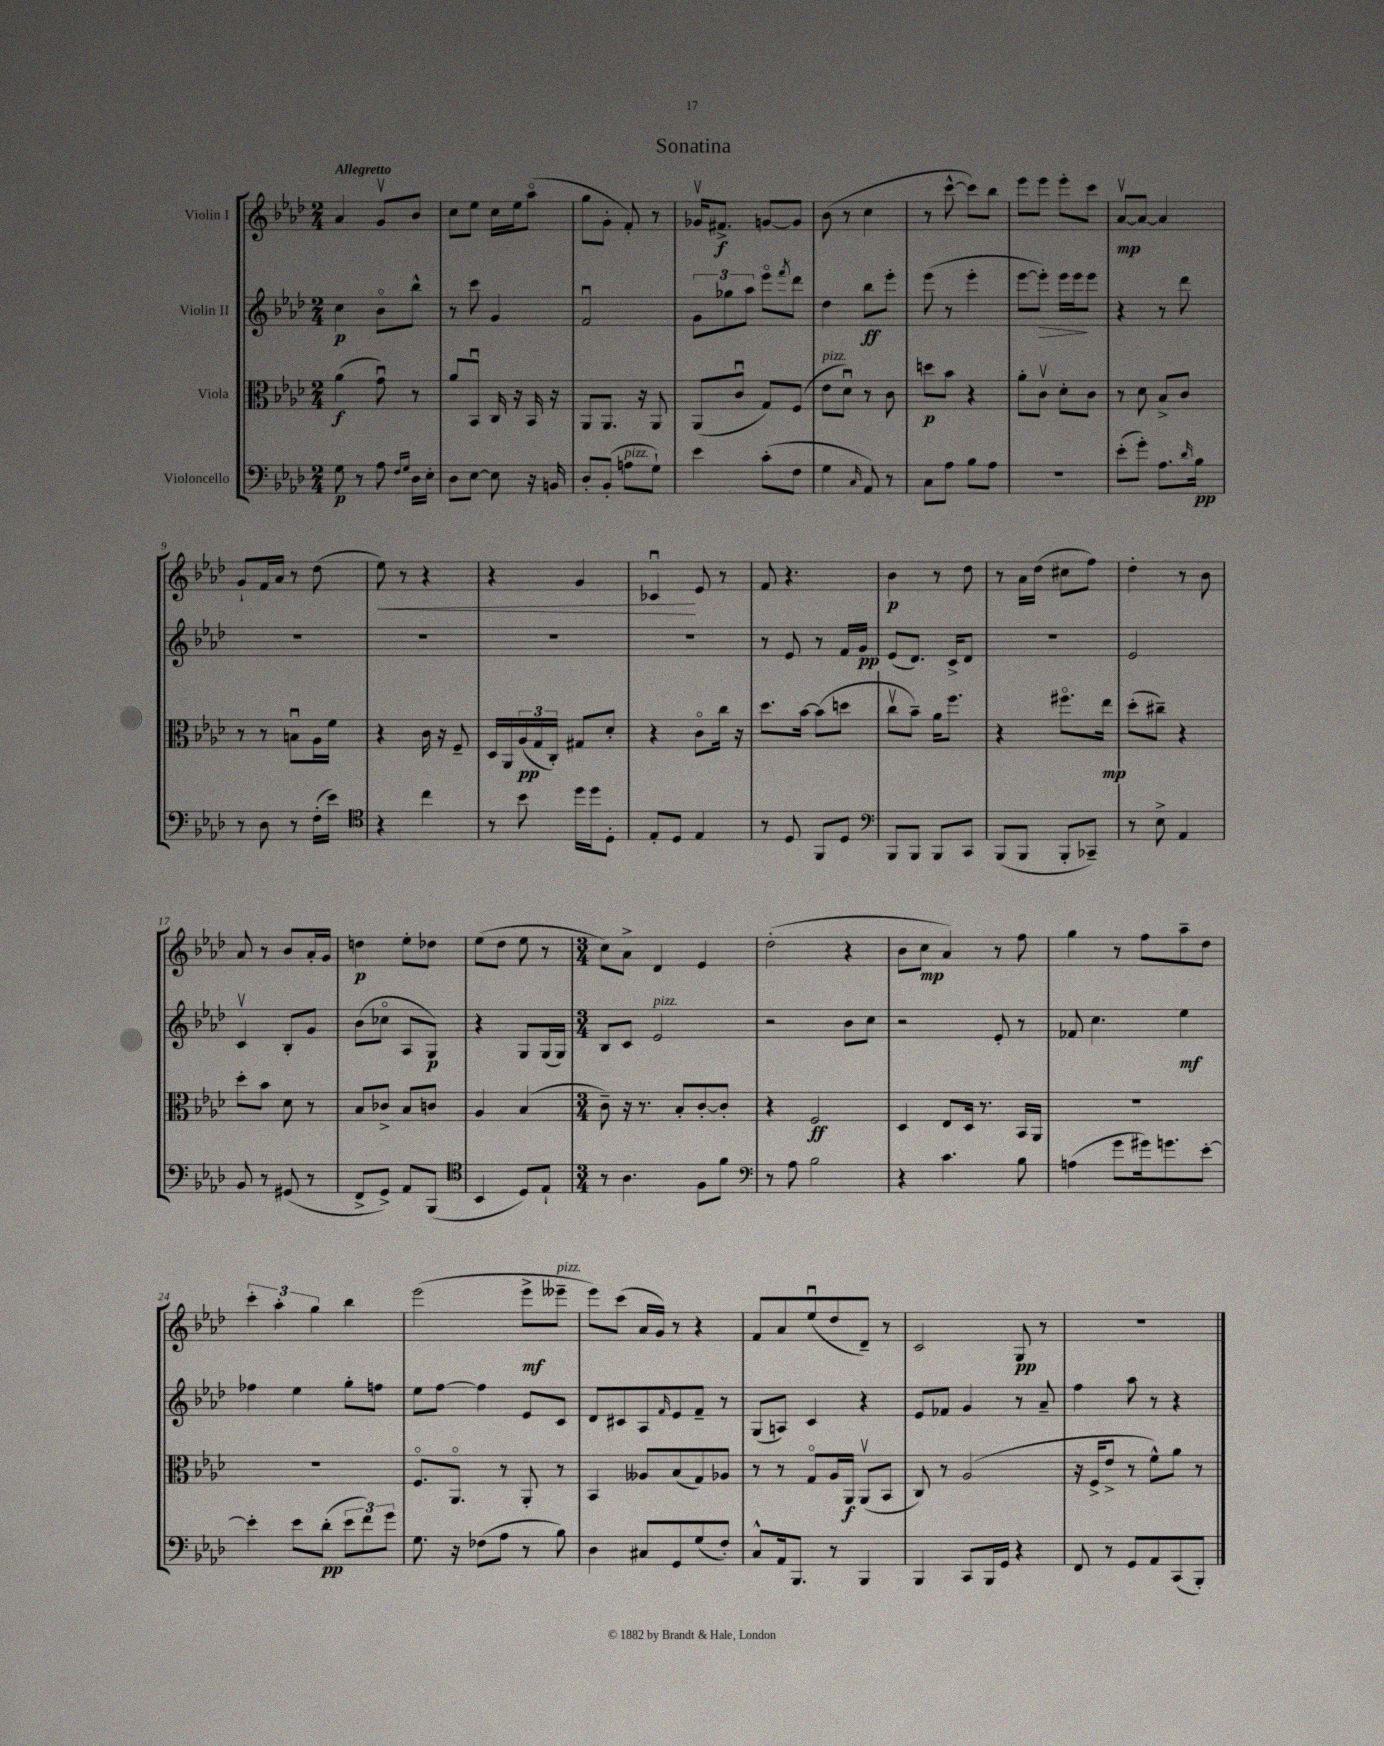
\header { title = "Sonatina" }
<<
\new StaffGroup <<
\new Staff = "s0" \with { instrumentName = "Violin I" } {
    \clef treble \key aes \major \numericTimeSignature \time 2/4 \tempo "Allegretto"
    aes'4 g'8\upbow bes'8 |
    c''8 ees''8 c''16 ees''16 aes''8\flageolet( |
    g''8 g'8-. f'8-.) r8 |
    ges'16\upbow fis'8.->\f g'8~ g'8 |
    bes'8( r8 c''4 |
    r8 c'''8~-^ c'''8) bes''8 |
    ees'''8 ees'''8 ees'''8-. c'''8 |
    aes'8~\upbow\mp aes'8~ aes'4 |
    g'8-! f'16 aes'16 r8 des''8( |
    ees''8\<) r8 r4 |
    r4 g'4 |
    ces'4\downbow\! ees'8 r8 |
    f'8 r4. |
    bes'4\p r8 des''8 |
    r8 aes'16 des''16( cis''8 f''8) |
    des''4-. r8 bes'8 |
    aes'8 r8 bes'8 aes'16-. g'16 |
    d''4\p ees''8-. des''8 |
    ees''8( des''8 ees''8 r8 |
    \numericTimeSignature \time 3/4 c''8) aes'8-> des'4 ees'4 |
    des''2-.( r4 |
    bes'8 c''8\mp aes'4) r8 f''8 |
    g''4 r8 f''8 aes''8-- des''8 |
    \tuplet 3/2 { c'''4-. aes''4-. g''4 } bes''4 |
    ees'''2( ees'''8->\mf eeses'''8--^\markup { \italic "pizz." } |
    ees'''8) c'''8( aes'16 g'16) r8 r4 |
    f'8 aes'8 ees''8\downbow( des''8 des'8--) r8 |
    c'2 g8\pp r8 |
    R2. \bar "|." |
}
\new Staff = "s1" \with { instrumentName = "Violin II" } {
    \clef treble \key aes \major \numericTimeSignature \time 2/4
    c''4\p bes'8\flageolet bes''8-^ |
    r8 c'''8 g'4 |
    f'2\downbow |
    \tuplet 3/2 { g'8 ges''8 aes''8 } ees'''8\flageolet \acciaccatura { f'''8 } des'''8 |
    des''4 bes''8\ff ees'''8-. |
    ees'''8( r8 ees'''4-. |
    ees'''8~ ees'''8-.\>) ees'''16 ees'''16\! ees'''8 |
    r4 r8 des'''8 |
    R2 |
    R2 |
    R2 |
    R2 |
    r8 ees'8 r8 f'16 g'16\pp |
    ees'8( des'8.) c'16-> des'8 |
    r2 |
    ees'2 |
    c'4\upbow bes8-. g'8 |
    bes'8( ces''8\flageolet aes8 g8\p) |
    r4 g8 g16( g16) |
    \numericTimeSignature \time 3/4 bes8 c'8 ees'2^\markup { \italic "pizz." } |
    r2 bes'8 c''8 |
    r2 ees'8-. r8 |
    fes'8 c''4. ees''4\mf |
    fes''4 ees''4 g''8-. f''8 |
    ees''8 f''8~ f''4 ees'8 c'8 |
    des'8 cis'8 aes8 \grace { f'16 } ees'8 f'8-- r8 |
    g8( a8) c'4 r4 |
    ees'8 fes'8 g'4 r8 aes'8-- |
    f''4 aes''8 r8 r4 \bar "|." |
}
\new Staff = "s2" \with { instrumentName = "Viola" } {
    \clef alto \key aes \major \numericTimeSignature \time 2/4
    aes'4\f( g'8\downbow) r8 |
    aes'8 bes,8\downbow c16 r16 bes,16 r16 |
    aes,8 aes,8. r16 aes,8 |
    aes,8( c'8\downbow g8) f8( |
    ees'8^\markup { \italic "pizz." } des'8\downbow) r8 c'8 |
    d''8\p bes'8 r4 |
    aes'8-. c'8\upbow des'8-. c'8 |
    r8 des'8 bes8-> c'8 |
    r8 r8 b8\downbow aes16 f'16 |
    r4 c'16 r16 f8-- |
    des16 aes,16 \tuplet 3/2 { aes16\pp( g16 c16-.) } gis8 des'8-. |
    r4 c'8\flageolet c''16 r16 |
    des''8. bes'16~ bes'8( d''8 |
    c''8\upbow bes'8--) aes'16 f''8. |
    r4 fis''8.\flageolet ees''16\mp |
    des''8-.( cis''8--) r4 |
    des''8-. bes'8 des'8 r8 |
    bes8 ces'8-> bes8 c'8 |
    aes4 bes4( |
    \numericTimeSignature \time 3/4 c'8--) r16 r8. bes8-. c'8~-. c'8-. |
    r4 f2\ff |
    des4 ees8 des16 r8. bes,16 aes,16 |
    R2. |
    R2. |
    f8.\flageolet aes,8.\flageolet r8 aes,8-. r8 |
    bes,4 aeses8 bes8( g8) aes8 |
    r8 r8 g8\flageolet aes16 aes,16\f aes,8\upbow( bes,8 |
    c8) r8 aes2( |
    r16 f16-> ees'8-> r8 f'8-^) aes'8 r8 \bar "|." |
}
\new Staff = "s3" \with { instrumentName = "Violoncello" } {
    \clef bass \key aes \major \numericTimeSignature \time 2/4
    g8\p r8 aes8 \grace { f16 g16 } des16 ees16-. |
    des8 ees8~ ees8 r16 b,16 |
    des8-. bes,8-.( a8^\markup { \italic "pizz." } g8-!) |
    ees'4 c'8-.( f8 |
    g4 \grace { c16 } aes,8) r8 |
    c8 aes8 bes8 aes8 |
    R2 |
    ees'8-.( g'8-.) aes8. \grace { des'16 } bes16\pp |
    r8 des8 r8 f16-.( ees'16) |
    \clef tenor r4 c''4 |
    r8 bes'8 des''16 des''16 des8-. |
    ees8-. des8 ees4 |
    r8 des8 f,8 des8 |
    \clef bass bes,,8 bes,,8 bes,,8 c,8 |
    bes,,8( bes,,8 bes,,8-. ces,8--) |
    r8 ees8-> aes,4 |
    bes,8 r8 gis,8( r8 |
    f,8-> g,8->) aes,8 bes,,8( |
    \clef tenor bes,4 des8) ees8-! |
    \numericTimeSignature \time 3/4 r8 aes4. f8 f'8 |
    \clef bass r8 aes8 bes2 |
    r4 c'4. bes8 |
    a4( g'8 gis'16) g'8. ees'8~-. |
    ees'4-. ees'8 des'8-.\pp( \tuplet 3/2 { ees'8 f'8) g'8 } |
    g8. r16 fes8( aes8 r8 bes8) |
    des4 cis8 g,8 g8( f8-.) |
    c8-^ aes,16 bes,,8. r8 bes,,4 |
    bes,,4 c,8 bes,,16 g,16 r4 |
    f,8 r8 g,8 aes,8 c,8( bes,,8-.) \bar "|." |
}
>>
>>
